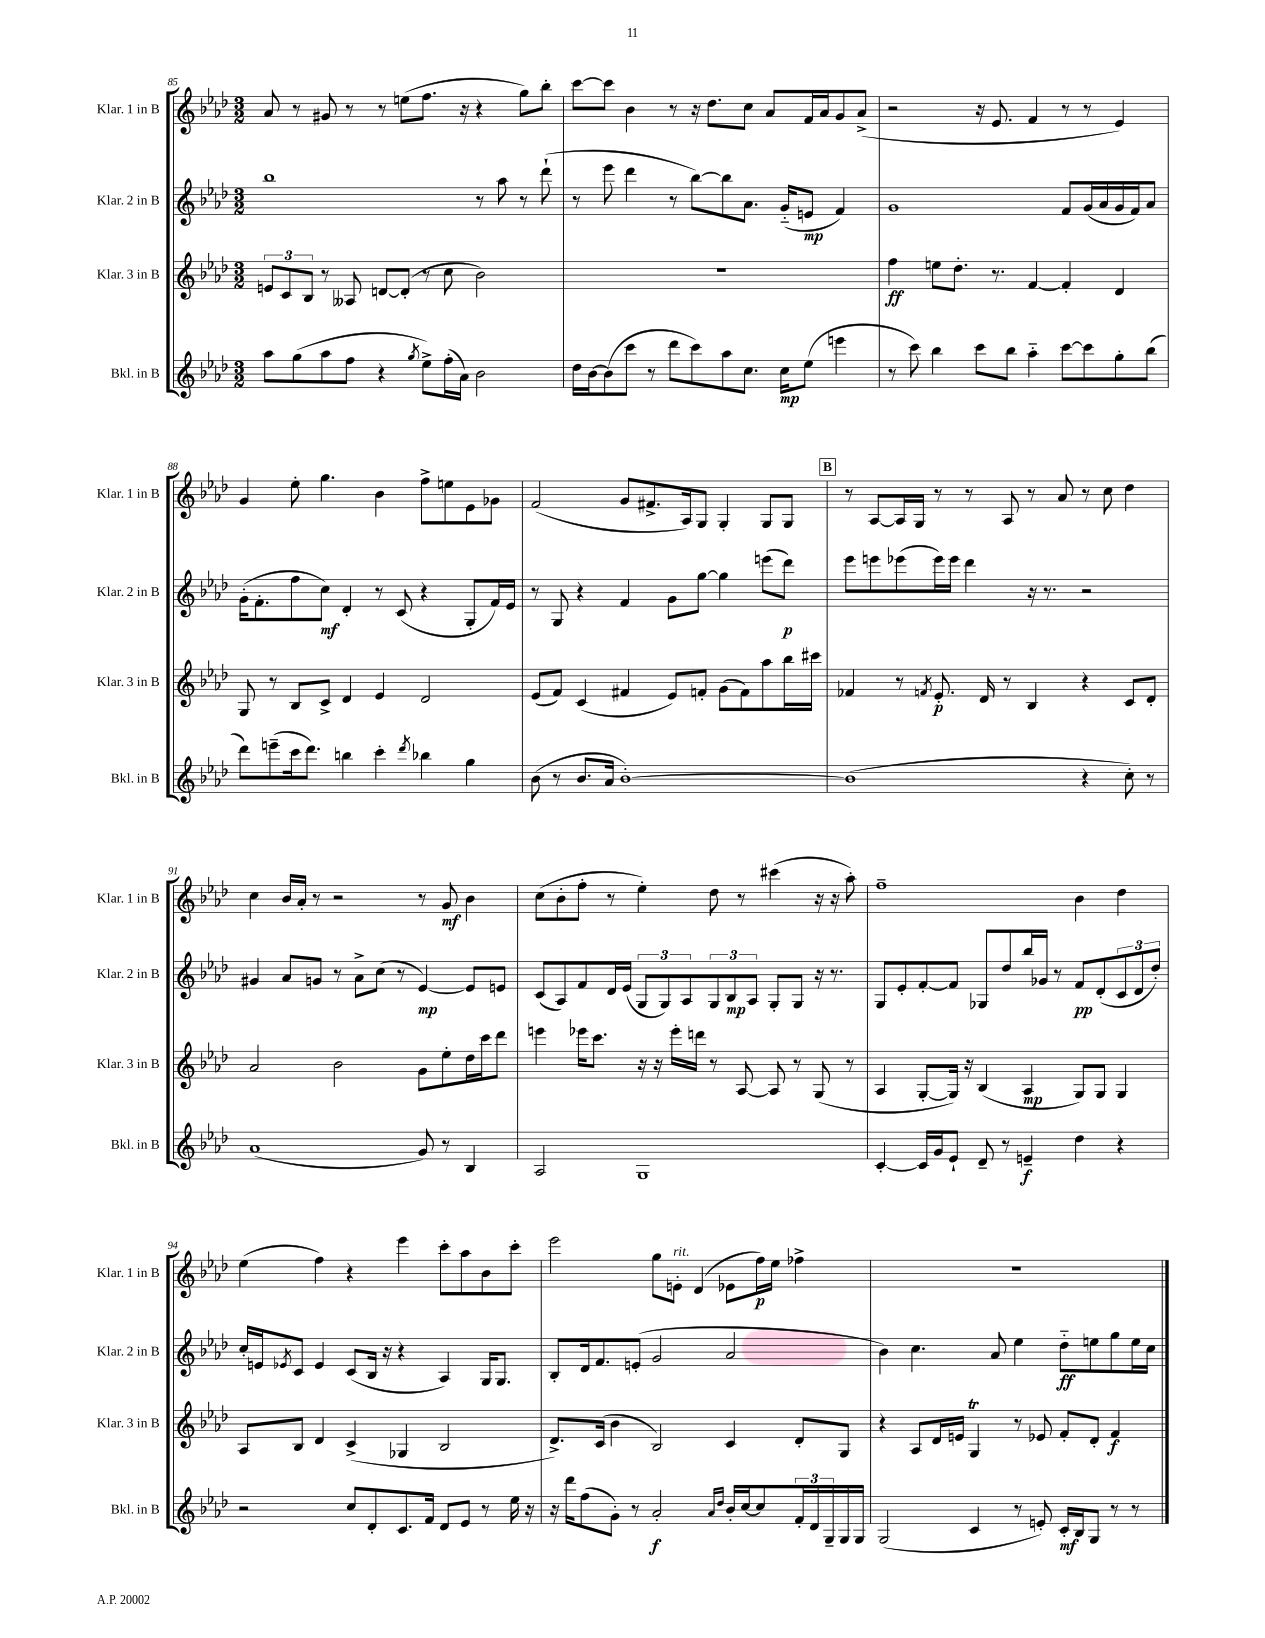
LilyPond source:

<<
\new StaffGroup <<
\new Staff = "s0" \with { instrumentName = "Klar. 1 in B" shortInstrumentName = "Klar. 1 in B" } {
    \clef treble \key aes \major \numericTimeSignature \time 3/2
    aes'8 r8 gis'8 r8 r8 e''8( f''8. r16 r4 g''8) bes''8-. |
    c'''8~ c'''8 bes'4 r8 r16 des''8. c''8 aes'8 f'16 aes'16 g'8 aes'8->( |
    r2 r16 ees'8. f'4 r8 r8 ees'4) |
    g'4 ees''8-. g''4. bes'4 f''8-> e''8 ees'8 ges'8 |
    f'2( g'8 fis'8.-> aes16) g8 g4-. g8 g8 |
    \mark \markup { \box "B" } r8 aes8~ aes16 g16 r8 r8 aes8 r8 aes'8 r8 c''8 des''4 |
    c''4 bes'16 aes'16-. r8 r2 r8 g'8\mf bes'4 |
    c''8( bes'8-. f''8-. r8 ees''4-.) des''8 r8 cis'''4( r16 r16 aes''8-.) |
    f''1-- bes'4 des''4 |
    ees''4( f''4) r4 ees'''4 c'''8-. aes''8 bes'8 c'''8-. |
    ees'''2 g''8 e'8-.^\markup { \italic "rit." } des'4( ees'8 f''16\p) ees''16 fes''4-> |
    R1. \bar "|." |
}
\new Staff = "s1" \with { instrumentName = "Klar. 2 in B" shortInstrumentName = "Klar. 2 in B" } {
    \clef treble \key aes \major \numericTimeSignature \time 3/2
    bes''1 r8 aes''8 r8 des'''8-!( |
    r8 ees'''8 des'''4 r8 bes''8~) bes''8 aes'8. g'16-_( e'8\mp f'4) |
    g'1 f'8 g'16( aes'16 g'16 f'16) aes'8 |
    g'16-.( f'8.-. f''8 c''8\mf) des'4-. r8 c'8( r4 g8-. f'16) ees'16 |
    r8 g8 r4 f'4 g'8 g''8~ g''4 e'''8( des'''8\p) |
    \mark \markup { \box "B" } ees'''8 e'''8 ees'''8( ees'''16) ees'''16 des'''4 r16 r8. r2 |
    gis'4 aes'8 g'8 r8 aes'8-> c''8( r8 ees'4~\mp) ees'8 e'8 |
    c'8( aes8) f'8 des'16 ees'16( \tuplet 3/2 { g8 g8) aes8 } \tuplet 3/2 { g8 bes8\mp aes8 } g8-. g8 r16 r8. |
    g8 ees'8-. f'8~-. f'8 ges8 des''8 bes''16 ges'16 r8 f'8\pp des'8-.( \tuplet 3/2 { c'8 des'8 des''8-.) } |
    c''16-. e'16 \acciaccatura { ees'8 } c'8 ees'4 c'8( bes16 r16 r4 aes4) g16 g8. |
    bes8-. des'16 f'8. e'8-.( g'2 aes'2 |
    bes'4) c''4. aes'8 ees''4 des''8-_\ff e''8 g''8 e''16 c''16 \bar "|." |
}
\new Staff = "s2" \with { instrumentName = "Klar. 3 in B" shortInstrumentName = "Klar. 3 in B" } {
    \clef treble \key aes \major \numericTimeSignature \time 3/2
    \tuplet 3/2 { e'8 c'8 bes8 } r8 aeses8 d'8~ d'8-.( r8 c''8 bes'2) |
    r1. |
    f''4\ff e''8 des''8.-. r8. f'4~ f'4-. des'4 |
    g8 r8 bes8 c'8-> des'4 ees'4 des'2 |
    ees'8( f'8) c'4( fis'4 ees'8) f'8-. g'8( f'8) aes''8 bes''16 cis'''16 |
    \mark \markup { \box "B" } fes'4 r8 \acciaccatura { f'8 } ees'8.-.\p des'16 r8 bes4 r4 c'8 des'8-. |
    aes'2 bes'2 g'8 ees''8-. des''16 c'''16 des'''8 |
    e'''4 ees'''16 c'''8. r16 r16 ees'''16-. d'''16 r8 aes8~ aes8 r8 g8( r8 |
    aes4 g8~-. g16) r16 bes4( aes4\mp g8) g8 g4 |
    aes8 bes8 des'4 c'4->( ges4 bes2 |
    des'8.->) c'16( bes'4 bes2) c'4 des'8-. g8 |
    r4 aes8 des'16 e'16 g4\trill r8 ees'8 f'8-. des'8-. f'4\f \bar "|." |
}
\new Staff = "s3" \with { instrumentName = "Bkl. in B" shortInstrumentName = "Bkl. in B" } {
    \clef treble \key aes \major \numericTimeSignature \time 3/2
    aes''8 g''8( aes''8 f''8 r4 \acciaccatura { g''8 } ees''8->) f''16-.( aes'16) bes'2 |
    des''16 bes'16~ bes'8( c'''8 r8 des'''8 c'''8) aes''8 c''8. c''16\mp ees''8( e'''4 |
    r8 c'''8) bes''4 c'''8 bes''8 aes''4-_ c'''8~ c'''8 g''8-. bes''8( |
    des'''8) e'''8--( c'''16 des'''8.) b''4 c'''4-. \acciaccatura { des'''8 } bes''4 g''4 |
    bes'8( r8 bes'8. aes'16 bes'1~-.) |
    \mark \markup { \box "B" } bes'1( r4 c''8-.) r8 |
    aes'1( g'8) r8 bes4 |
    aes2 g1 |
    c'4~-. c'16 g'16 ees'8-! des'8-- r8 e'4--\f des''4 r4 |
    r2 c''8 des'8-. c'8. f'16 des'8 ees'8 r8 ees''16 r16 |
    r16 des'''16 f''8( g'8-.) r8 aes'2-.\f \grace { aes'16 des''16 } bes'16-. c''16~ c''8 \tuplet 3/2 { f'16-. des'16 g16-- } g16 g16 |
    g2( c'4 r8 e'8-.) c'16-.\mf bes16 g8 r8 r8 \bar "|." |
}
>>
>>
\layout { \context { \Score currentBarNumber = #85 } }
